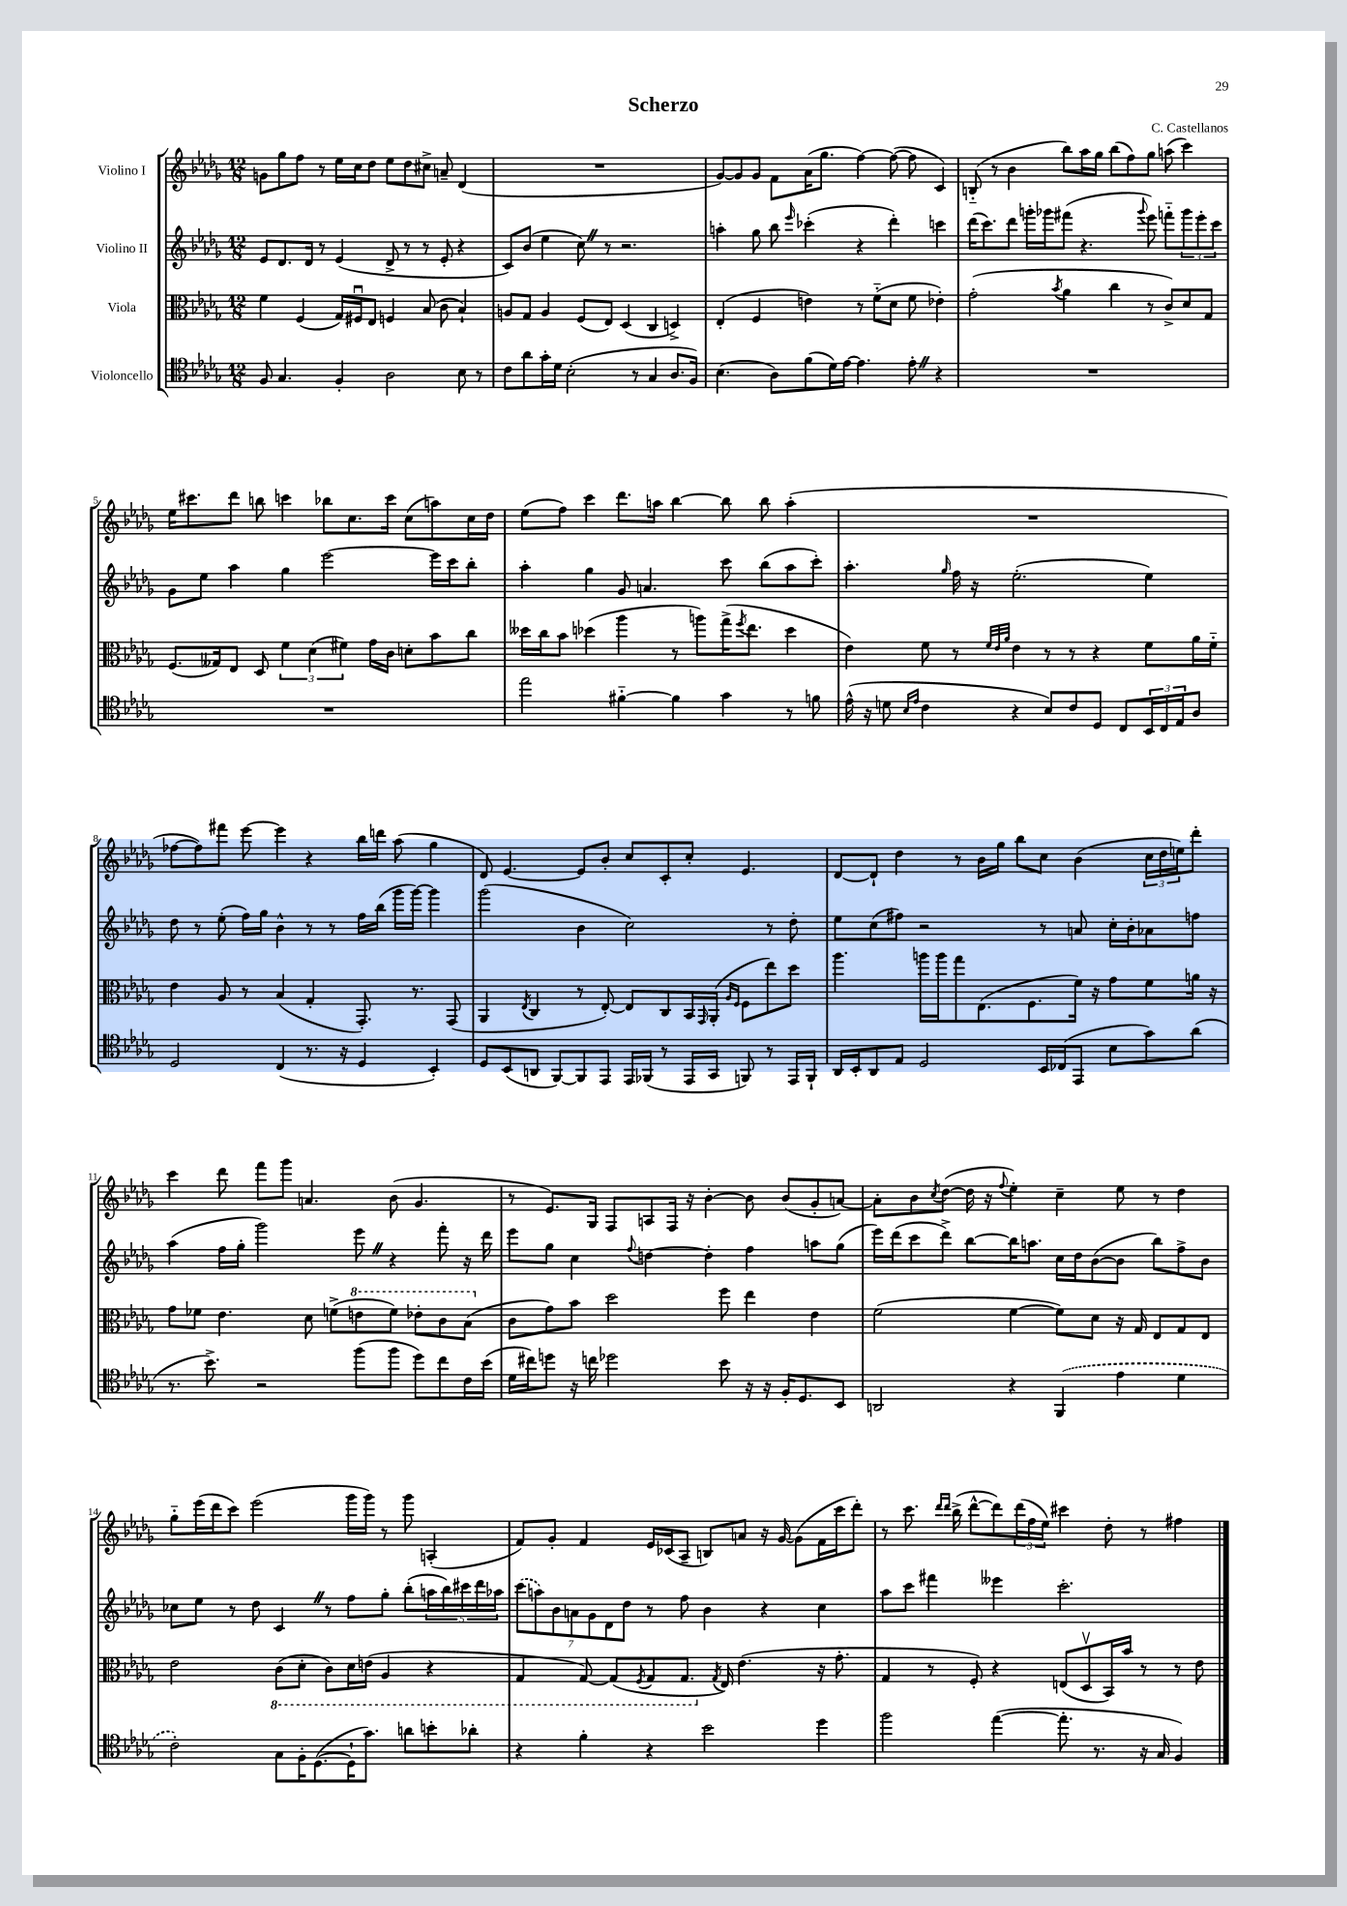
\header { title = "Scherzo" composer = "C. Castellanos" }
<<
\new StaffGroup <<
\new Staff = "s0" \with { instrumentName = "Violino I" } {
    \clef treble \key des \major \numericTimeSignature \time 12/8
    g'8 ges''8 f''8 r8 ees''16 c''16 des''8 ees''8 des''8 cis''8-> a'8-- des'4( |
    R1. |
    ges'8~) ges'8 ges'8 f'8 aes'16( ges''8. f''4~) f''8~( f''8 c'4) |
    b8-_( r8 bes'4 bes''8) aes''16 ges''16 bes''8( f''8) ges''8 a''8( c'''4) |
    ees''16 cis'''8. des'''8 b''8 c'''4 bes''8 c''8. c'''16 c''8( a''8) c''16 des''16 |
    ees''8( f''8) c'''4 des'''8. a''16 bes''4~ bes''8 bes''8 a''4-.( |
    R1. |
    fes''8~ fes''8) fis'''8 ees'''8~ ees'''4 r4 bes''16 d'''16 aes''8( ges''4 |
    des'8) ees'4.~ ees'8 bes'8-. c''8 c'8-. c''8-. ees'4. |
    des'8~ des'8-! des''4 r8 bes'16 ges''16 bes''8 c''8 bes'4( \tuplet 3/2 { c''16 des''16 e''16) } des'''8-. |
    c'''4 des'''8 f'''8 ges'''8 a'4. bes'8( ges'4. |
    r8 ees'8.) ges16 f8 a8 f16 r16 bes'4~-. bes'8 bes'8( ges'8-. a'8~) |
    a'8-. bes'8 \acciaccatura { c''8 } des''8~( des''16 r16 \appoggiatura { f''8 } ees''4-.) c''4-- ees''8 r8 des''4 |
    ges''8-_ ees'''16( des'''16 c'''8) ees'''2( ges'''16 ges'''16) r8 ges'''8 a4-.( |
    f'8) ges'8-. f'4 ees'16 ces'16( aes8-- b8) a'8 r16 ges'16~ ges'8( f'16 c'''16 des'''8-.) |
    r8 c'''8. \grace { des'''16 des'''16 } bes''16->( des'''8~-^ des'''8) \tuplet 3/2 { des'''16( f''16 ees''16) } cis'''4 des''8-. r8 fis''4 \bar "|." |
}
\new Staff = "s1" \with { instrumentName = "Violino II" } {
    \clef treble \key des \major \numericTimeSignature \time 12/8
    ees'8 des'8. des'16 r8 ees'4( des'8-> r8 r8 ees'8-. r4 |
    c'8) bes'8( ees''4 c''8) \once \override BreathingSign.text = \markup { \musicglyph "scripts.caesura.straight" } \breathe r8 r2. |
    a''4-. ges''8 bes''8 \grace { ees'''16 } ces'''4-.( r4 des'''4-.) c'''4 |
    des'''16( c'''8.) des'''8 g'''16-. ges'''16 fis'''8( r4. \appoggiatura { ges'''8 } ees'''8) f'''8-_ \tuplet 3/2 { ges'''8 ees'''8-. c'''8 } |
    ges'8 ees''8 aes''4 ges''4 ees'''2~ ees'''16 c'''16 bes''8-. |
    aes''4-. ges''4 ges'8 a'4. c'''8 bes''8( aes''8 c'''8-.) |
    aes''4.-. \grace { ges''16 } f''16 r16 ees''2.-.( ees''4) |
    des''8 r8 ees''8-.( f''16) ges''16 bes'4-^ r8 r8 f''16 bes''16( ges'''16 ges'''16~) ges'''4 |
    ges'''2( bes'4 c''2) r8 des''8-. |
    ees''8 c''8( fis''8) r2 r8 a'8 c''16-. bes'16-. aes'8 f''8 |
    aes''4( f''16 ges''16-. ges'''2) ees'''8 \once \override BreathingSign.text = \markup { \musicglyph "scripts.caesura.straight" } \breathe r4 f'''8-. r16 des'''16 |
    ees'''8 ges''8 c''4 \appoggiatura { f''8 } d''4~ d''4-. f''4 a''8 ges''8( |
    ees'''16) des'''16( c'''8 des'''8->) bes''8~ bes''16 a''8. c''16 des''16 bes'8~( bes'8 bes''8) f''8-> bes'8 |
    ces''8 ees''8 r8 des''8 c'4 \once \override BreathingSign.text = \markup { \musicglyph "scripts.caesura.straight" } \breathe r8 f''8 ges''8-. bes''8-.( \tuplet 5/4 { a''16 bes''16) cis'''16 des'''16 aes''16 } |
    \tuplet 7/4 { \once \slurDashed c'''8( a''8) bes'8 a'8 ges'8 des'8 des''8 } r8 f''8 bes'4 r4 c''4 |
    aes''8 c'''8 fis'''4 eeses'''4 c'''2.-. \bar "|." |
}
\new Staff = "s2" \with { instrumentName = "Viola" } {
    \clef alto \key des \major \numericTimeSignature \time 12/8
    f'4 f4( ges16) fis16\downbow ees8 f4 bes8( c'8 bes4-!) |
    a8 ges8 a4 f8( ees8) des4( c4 d4->) |
    ees4-.( f4 e'4) r8 f'8-_( des'8 f'8 ees'4-.) |
    ges'2-.( \acciaccatura { bes'8 } aes'4 c''4 r8 c'8->) des'8 ges8 |
    f8.( geses16) ees8 des8 \tuplet 3/2 { f'4 des'4( fis'4) } ges'16 c'16 d'8-. bes'8 c''8 |
    deses''16 c''16 bes'8 des''4( aes''4 r8 a''8) ges''16->( \acciaccatura { f''8 } ees''8. des''4 |
    ees'4) f'8 r8 \grace { f'32 ees'32 aes'32 } ees'4 r8 r8 r4 f'8 aes'16 f'16-_ |
    ees'4 aes8 r8 bes4( ges4-. ges,8.-.) r8. ges,8( |
    aes,4 \acciaccatura { ees8 } c4 r8 ees8~-.) ees8 c8 bes,16 \grace { ges,16 } aes,16-.( \grace { aes16 f16 } f8 ees''8) des''8 |
    aes''4. a''16 a''16 ges''8 ees8.( f8. f'16) r16 ges'8 f'8 a'16 r16 |
    ges'8 fes'8 ees'4. des'8 f'8->( \ottava #1 e''8 f''8) ees''8-. c''8 bes'8( \ottava #0 |
    c'8 ges'8) bes'8 des''2 f''8 ees''4 ees'4 |
    f'2( f'4~ f'8) des'8 r16 ges16 ees8 ges8 ees8 |
    ees'2 \ottava #-1 c8( des8-. c8) des16 e16( aes,4 r4 |
    ges,4 ges,8~) ges,8( \acciaccatura { f,8 } ges,8 ges,8. \ottava #0 \acciaccatura { ges8 } ees16) ees'4.( r16 ges'8.-. |
    ges4 r8 f8-.) r4 e8( des8\upbow bes,16) bes'16 r8 r8 ees'8 \bar "|." |
}
\new Staff = "s3" \with { instrumentName = "Violoncello" } {
    \clef tenor \key des \major \numericTimeSignature \time 12/8
    f8 ges4. f4-. aes2 bes8 r8 |
    c'8 aes'8 ges'16-. des'16 bes2-.( r8 ges4 aes8. f16) |
    bes4.( aes8) f'8( des'16) ees'16~ ees'4. ees'8-. \once \override BreathingSign.text = \markup { \musicglyph "scripts.caesura.straight" } \breathe r4 |
    R1. |
    R1. |
    ees''2 fis'4~-_ fis'4 ges'4 r8 f'8 |
    ees'16-^( r16 d'8 \grace { bes16 ees'16 } c'4 r4 bes8) c'8 des8 c8 \tuplet 3/2 { bes,16 c16 ees16 } aes8 |
    des2 c4( r8. r16 des4 bes,4-.) |
    des8 bes,8( a,8 f,8~) f,8 ees,8 ees,16 fes,16( r8 ees,16 ges,16 f,8) r8 ees,16 f,16-! |
    aes,16 bes,16-. aes,8 ees8 des2 bes,16 ces16( ees,8 bes8 ges'8) aes'8( |
    r8. bes'8.->) r2 f''8( f''8 des''8) c''8 c'16 bes'16( |
    des'16 cis''16) d''8 r16 c''16 des''2 bes'8 r16 r16 f16-. des8. bes,8 |
    a,2 r4 \once \slurDashed f,4( ees'4 des'4 |
    c'2-.) ges8 f16-. des8.~( des16-! ges'8.) a'8 b'8-. aes'8-. |
    r4 f'4-. r4 bes'2 des''4 |
    f''2 ees''4~( ees''8.-. r8. r16 ges16 f4) \bar "|." |
}
>>
>>
